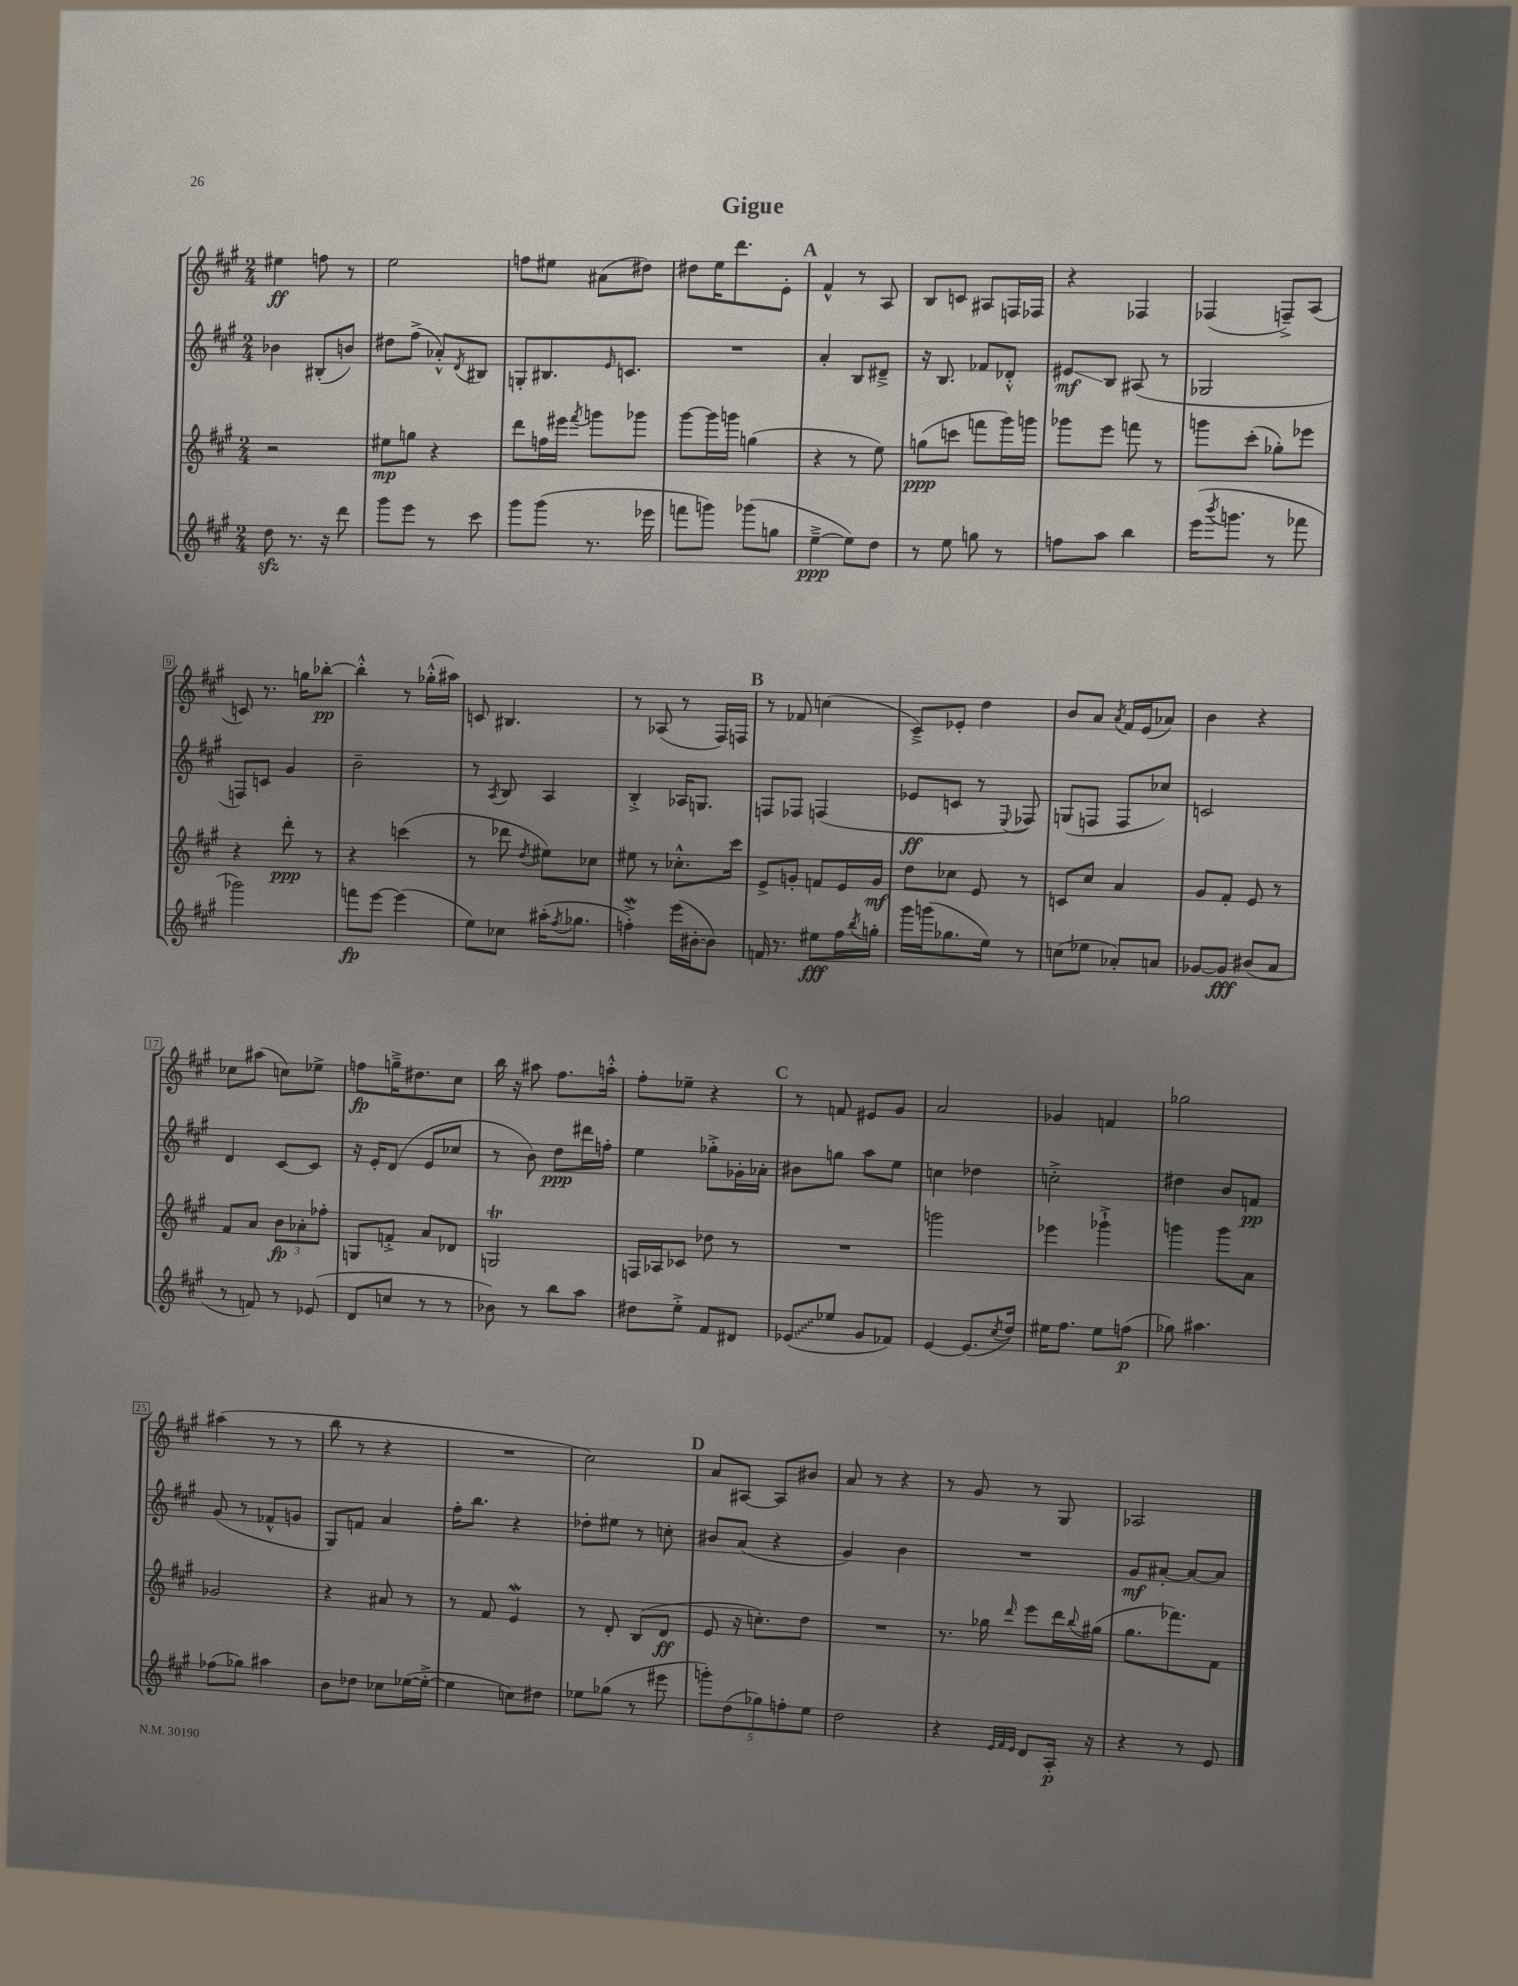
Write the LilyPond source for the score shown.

\header { title = "Gigue" }
<<
\new StaffGroup <<
\new Staff = "s0" {
    \clef treble \key a \major \numericTimeSignature \time 2/4
    eis''4\ff f''8 r8 |
    e''2 |
    f''8 eis''8 ais'8( dis''8) |
    dis''8 e''16 d'''8. e'8-. |
    \mark \markup { \bold "A" } fis'4-^ r8 a8 |
    b8 c'8 ais8 f16 fes16 |
    r4 fes4 |
    fes4( f8--->) a8( |
    c'8) r8. g''16 bes''8~-.\pp |
    bes''4-.-^ r8 ges''16-.-^( ais''16) |
    c'8 bis4. |
    r8 aes8( r8 fis16) f16 |
    \mark \markup { \bold "B" } r8 fes'8 c''4( |
    cis'8--->) ees'8-. d''4 |
    b'8 a'8 \acciaccatura { a'8 } fis'16 e'16( aes'8) |
    b'4 r4 |
    ces''8 ais''8( c''8) ees''8-> |
    f''8\fp g''16---> dis''8. cis''8 |
    b''16 r16 ais''8 fis''8. a''16-.-^ |
    fis''8-. ees''8-- r4 |
    \mark \markup { \bold "C" } r8 f'8 eis'8 gis'8 |
    a'2 |
    ges'4 f'4 |
    ges''2 |
    ais''4( r8 r8 |
    b''8 r8 r4 |
    R2 |
    cis''2) |
    \mark \markup { \bold "D" } a'8 ais8~ ais8 bis'8 |
    a'8 r8 r4 |
    r8 gis'8 r8 gis8 |
    aes2 \bar "|." |
}
\new Staff = "s1" {
    \clef treble \key a \major \numericTimeSignature \time 2/4
    bes'4 bis8-.( b'8) |
    dis''8 fis''8->( aes'8-.-^) \acciaccatura { d'8 } bis8 |
    g8-. bis8. \grace { e'16 } c'8. |
    R2 |
    \mark \markup { \bold "A" } a'4-. b8 dis'8---> |
    r16 b8. fes'8 des'8-.-^ |
    eis'8\glissando\mf b8 ais8( r8 |
    ges2 |
    f8) c'8 gis'4 |
    b'2-- |
    r8 \acciaccatura { a8 } b8 a4 |
    b4-.-> aes16 g8. |
    \mark \markup { \bold "B" } f8 fes8 f4( |
    ees'8\ff c'8 r8 \appoggiatura { e8 } fes8) |
    g8( f8 f8 ces''8) |
    c'2 |
    d'4 cis'8~ cis'8 |
    r16 e'16-. d'8( e'8 ces''8 |
    r8 b'8) d''8\ppp dis'''16 f''16-. |
    e''4 ges''8-.-> ges'16-. aes'16-. |
    \mark \markup { \bold "C" } bis'8 g''8 a''8 e''8 |
    c''4 des''4 |
    c''2-.-> |
    dis''4 b'8 f'8\pp |
    gis'8( r8 fes'8-^ g'8 |
    gis8) f'8 a'4 |
    fis''16-. b''8. r4 |
    des''8-. eis''8 r8 c''8-. |
    \mark \markup { \bold "D" } bis'8 a'8( r4 |
    gis'4) b'4 |
    R2 |
    gis'8\mf ais'8~-. ais'8~ ais'8 \bar "|." |
}
\new Staff = "s2" {
    \clef treble \key a \major \numericTimeSignature \time 2/4
    r2 |
    eis''8\mp g''8 r4 |
    d'''8 f''16 eis'''16 \acciaccatura { fis'''8 } g'''8 ges'''8 |
    gis'''8~ gis'''16 g'''16 g''4( |
    \mark \markup { \bold "A" } r4 r8 e''8) |
    g''8\ppp( c'''8 f'''8 gis'''16) g'''16 |
    ges'''8 e'''8 f'''8 r8 |
    g'''8 cis'''8-.( ges''8-.) ees'''8 |
    r4 d'''8-.\ppp r8 |
    r4 c'''4( |
    r8 des'''8 \acciaccatura { d''8 } eis''8) ces''8 |
    eis''8 r8 ces''8.-.-^ cis'''16 |
    \mark \markup { \bold "B" } e'8-> g'8-. f'8 e'16 g'16\mf |
    d''8 ces''8 e'8 r8 |
    c'8 cis''8 a'4 |
    gis'8 fis'8-. e'8 r8 |
    fis'8 a'8 \tuplet 3/2 { b'8\fp aes'8-. fes''8-. } |
    g8 f'8-.-> a'8 des'8 |
    g2\trill |
    f16 aes16 ces'8 des''8 r8 |
    \mark \markup { \bold "C" } R2 |
    g'''2 |
    ees'''4 ges'''4-!-> |
    g'''4 g'''8 a'8 |
    ges'2 |
    r4 ais'8 r8 |
    r8 fis'8 e'4\mordent |
    r8 d'8-. b8( d'8\ff |
    \mark \markup { \bold "D" } e'8 r16 c''8.-.) d''8 |
    R2 |
    r8. ges''16 \grace { d'''16 } e'''8 d'''16 \appoggiatura { b''8 } gis''16( |
    gis''8. fes'''8.) fis'8 \bar "|." |
}
\new Staff = "s3" {
    \clef treble \key a \major \numericTimeSignature \time 2/4
    d''8\sfz r8. r16 d'''8 |
    gis'''8 e'''8 r8 cis'''8 |
    gis'''8 gis'''8( r8. ees'''16 |
    f'''8 g'''8) ges'''8( g''8 |
    \mark \markup { \bold "A" } e''4~--->\ppp e''8) d''8 |
    r8 e''8 g''8 r8 |
    f''8 a''8 b''4 |
    e'''16( \acciaccatura { b'''8 } g'''8. r8 fes'''8 |
    ges'''2) |
    f'''8\fp e'''8~ e'''4( |
    e''8) ces''8 ais''16-.( \acciaccatura { fis''8 } ges''8. |
    f''4-.->\mordent) e'''16( bis'16~-. bis'8) |
    \mark \markup { \bold "B" } f'16 r8. eis''8\fff fis''16 \acciaccatura { b''8 } g''16-. |
    gis'''16 g'''16( ges''8. e''16) r8 |
    c''8( ees''8 aes'8-.) a'8 |
    ges'8~ ges'8\fff bis'8( a'8 |
    r8 f'8) r8 ees'8( |
    d'8 c''8 r8 r8 |
    bes'8) r8 b''8 a''8 |
    dis''8 e''8-.-> fis'8 dis'8 |
    \mark \markup { \bold "C" } \once \override Glissando.style = #'zigzag ees'8\glissando( ees''8 gis'8 fes'8) |
    e'4~ e'8.( \acciaccatura { cis''8 } d''16) |
    eis''16 fis''8. eis''8 f''8\p( |
    ges''8) ais''4. |
    fes''8( ges''8) ais''4 |
    b'8 des''8 ces''8 ees''16~( ees''16~-.-> |
    ees''4 c''8) dis''8 |
    ees''8 ges''8( r8 eis'''8 |
    \mark \markup { \bold "D" } \tuplet 5/4 { g'''8-.) d''8( ges''8) f''8-. e''8 } |
    d''2 |
    r4 \grace { e'32 fis'32 e'32 } d'8 a16-.\p r16 |
    r4 r8 e'8 \bar "|." |
}
>>
>>
\layout { \context { \Score \override BarNumber.stencil = #(make-stencil-boxer 0.1 0.3 ly:text-interface::print) } }
